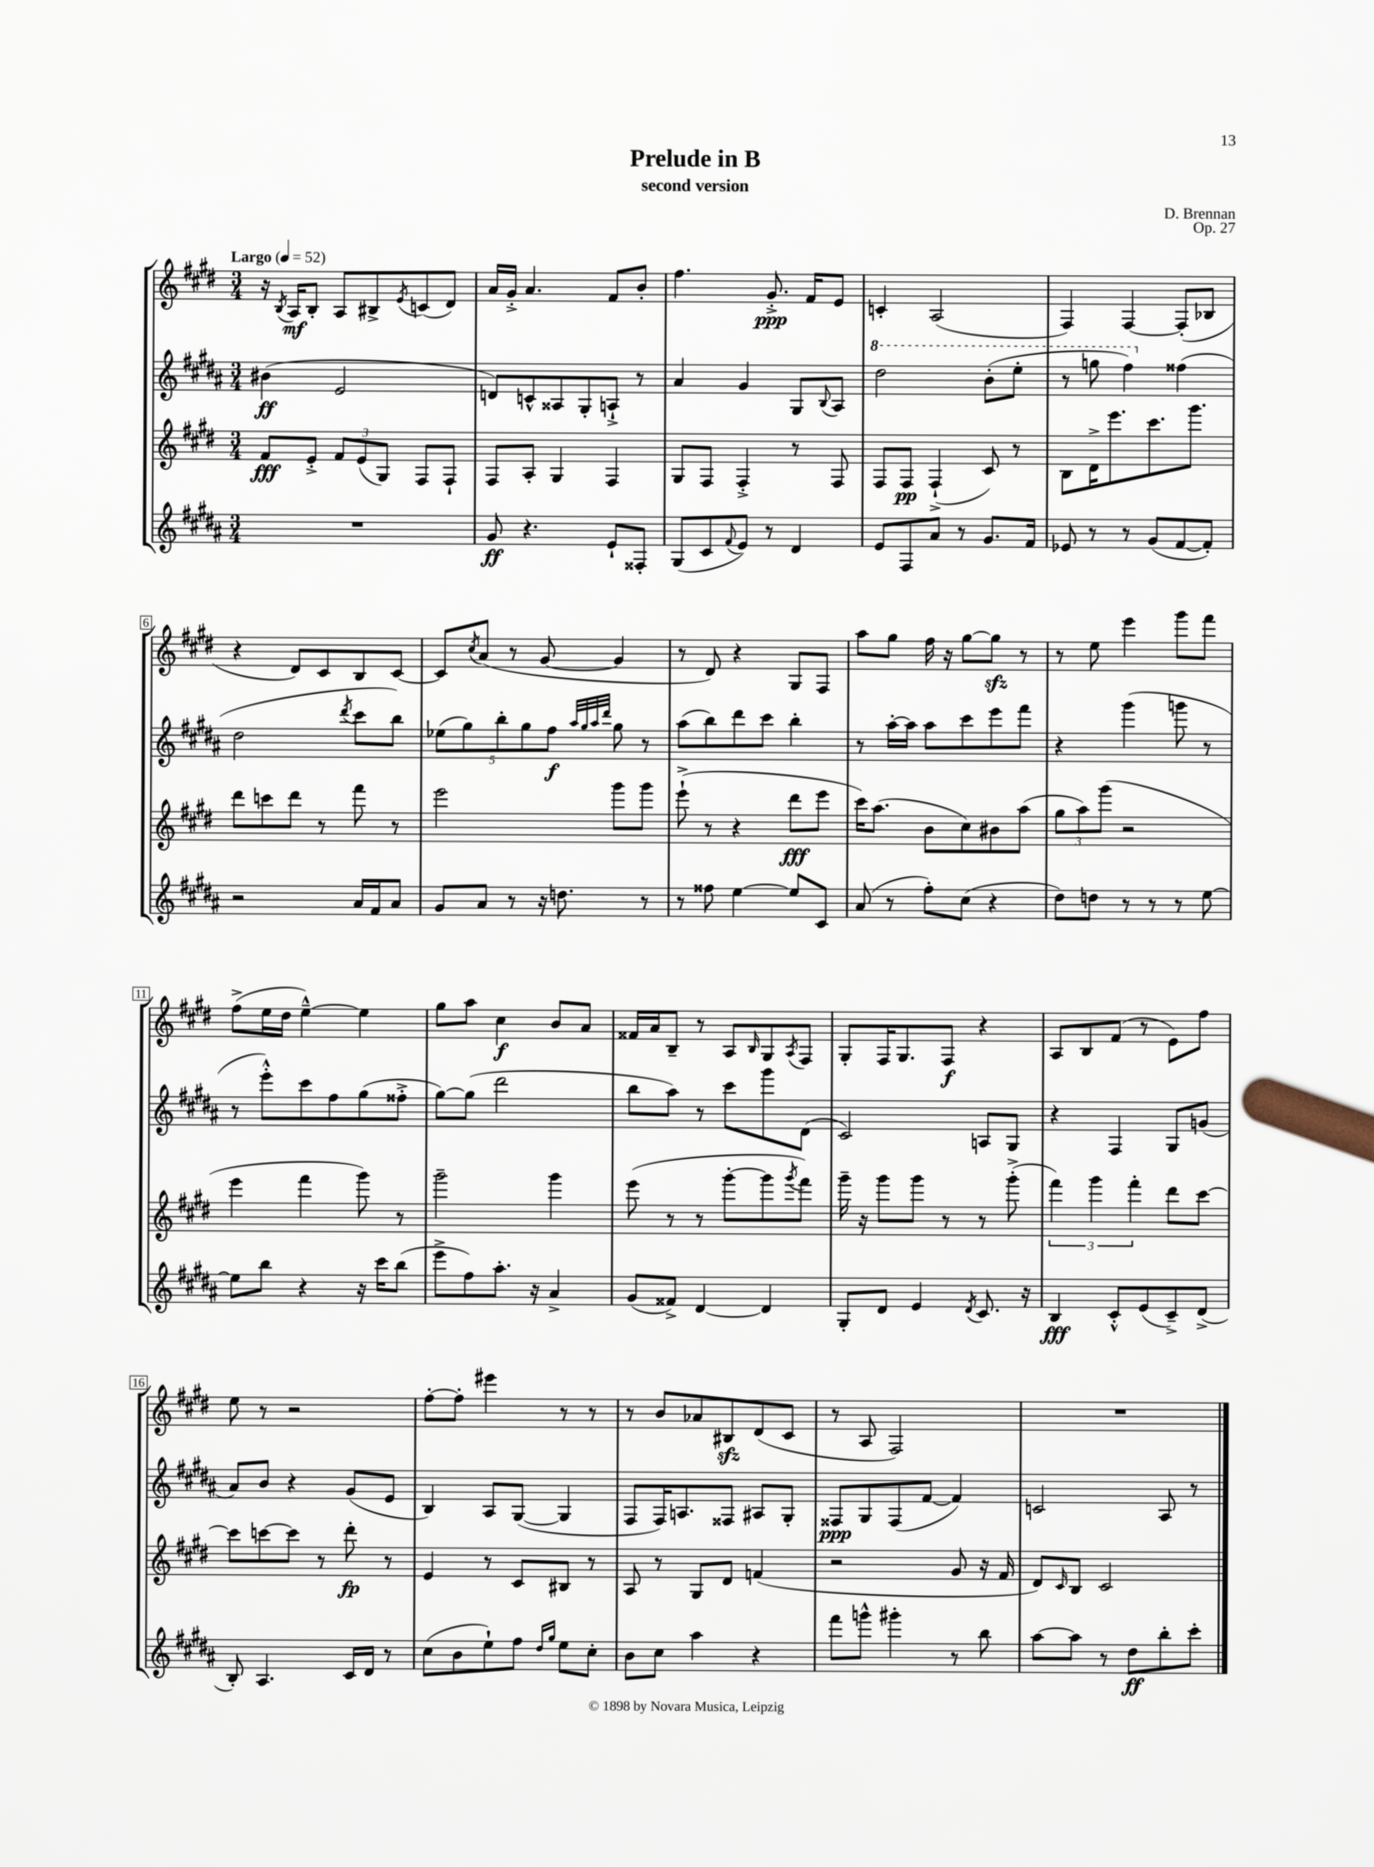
\header { title = "Prelude in B" composer = "D. Brennan" subtitle = "second version" opus = "Op. 27" }
<<
\new StaffGroup <<
\new Staff = "s0" {
    \clef treble \key e \major \numericTimeSignature \time 3/4 \tempo "Largo" 4 = 52
    r16 \acciaccatura { b8 } a16\mf b8-. a8 bis8-> \acciaccatura { e'8 } c'8( dis'8) |
    a'16 gis'16-.-> a'4. fis'8 b'8-. |
    fis''4. gis'8.-.->\ppp fis'16 e'8 |
    c'4-. a2( |
    fis4) fis4~ fis8-.( bes8 |
    r4 dis'8) cis'8 b8 cis'8~ |
    cis'8 \acciaccatura { cis''8 } a'8( r8 gis'8~ gis'4 |
    r8 dis'8) r4 gis8 fis8 |
    a''8 gis''8 fis''16 r16 gis''8~ gis''8\sfz r8 |
    r8 e''8 e'''4 gis'''8 fis'''8 |
    fis''8->( e''16 dis''16 e''4~---^) e''4 |
    gis''8 a''8 cis''4\f b'8 a'8 |
    fisis'16 a'16 b8-- r8 a8 \grace { b16 } gis8 \acciaccatura { a8 } fis8 |
    gis8-. fis16 gis8. fis8\f r4 |
    a8 b8 fis'8( r8 e'8) fis''8 |
    e''8 r8 r2 |
    fis''8~-. fis''8-. eis'''4 r8 r8 |
    r8 b'8 aes'8 bis8\sfz dis'8( cis'8 |
    r8 a8 fis2) |
    R2. \bar "|." |
}
\new Staff = "s1" {
    \clef treble \key b \major \numericTimeSignature \time 3/4
    bis'4\ff( e'2 |
    d'8) c'8-^ aisis8 gis8-. a8-!-> r8 |
    ais'4 gis'4 gis8 \appoggiatura { b8 } ais8 |
    \ottava #1 dis'''2 b''8-.( e'''8-. |
    r8 g'''8 fis'''4) \ottava #0 fisis''4( |
    dis''2 \acciaccatura { dis'''8 } cis'''8 b''8) |
    \tuplet 5/4 { ees''8( gis''8) b''8-. gis''8 fis''8\f } \grace { ais''32 gis''32 ais''32 dis'''32 } gis''8 r8 |
    ais''8( b''8) dis'''8 cis'''8 b''4-. |
    r8 ais''16~-. ais''16 ais''8 cis'''8 e'''8 fis'''8 |
    r4 gis'''4( g'''8 r8 |
    r8 e'''8-.-^) cis'''8 fis''8 gis''8( fisis''8-.-> |
    gis''8~) gis''8( dis'''2 |
    b''8 ais''8) r8 cis'''8 gis'''8 dis'8( |
    cis'2) a8 gis8 |
    r4 fis4 gis8 g'8( |
    ais'8) b'8 r4 gis'8( e'8 |
    b4) ais8 gis8~( gis4 |
    fis8 fis16) a8. fisis8 ais8 gis8-. |
    fisis8\ppp gis8 fisis8( fis'8~ fis'4) |
    c'2 ais8 r8 \bar "|." |
}
\new Staff = "s2" {
    \clef treble \key e \major \numericTimeSignature \time 3/4
    fis'8\fff e'8-.-> \tuplet 3/2 { fis'8 e'8( gis8) } fis8 fis8-! |
    fis8 a8-. gis4 fis4 |
    gis8 fis8 fis4-.-> r8 fis8 |
    fis8 fis8\pp fis4-!->( cis'8) r8 |
    b8 dis'16-> e'''8. cis'''8. gis'''8. |
    dis'''8 c'''8 dis'''8 r8 fis'''8 r8 |
    e'''2 gis'''8 gis'''8 |
    e'''8-!->( r8 r4 dis'''8\fff e'''8 |
    cis'''16) a''8.( b'8 cis''8) bis'8 a''8( |
    \tuplet 3/2 { gis''8 a''8) gis'''8( } r2 |
    e'''4 fis'''4 gis'''8) r8 |
    gis'''2-- gis'''4 |
    e'''8( r8 r8 gis'''8~-. gis'''8 \acciaccatura { gis'''8 } fis'''8) |
    gis'''16-- r16 gis'''8 gis'''8 r8 r8 gis'''8-.->( |
    \tuplet 3/2 { fis'''4) gis'''4 fis'''4-. } dis'''8 cis'''8~ |
    cis'''8 c'''8~ c'''8 r8 dis'''8-.\fp r8 |
    e'4 r8 cis'8 bis8 r8 |
    a8 r8 gis8 dis'8 f'4( |
    r2 gis'8 r16 fis'16 |
    dis'8) \grace { cis'16 } b8 cis'2 \bar "|." |
}
\new Staff = "s3" {
    \clef treble \key b \major \numericTimeSignature \time 3/4
    R2. |
    gis'8\ff r4. e'8-! fisis8-. |
    gis8( cis'8 \appoggiatura { fis'8 } e'8) r8 dis'4 |
    e'8 fis8 ais'8 r8 gis'8. fis'16 |
    ees'8 r8 r8 gis'8( fis'8~ fis'8-.) |
    r2 ais'16 fis'16 ais'8 |
    gis'8 ais'8 r8 r16 d''8. r8 |
    r8 fisis''8 e''4~ e''8 cis'8 |
    ais'8( r8 fis''8-.) cis''8( r4 |
    dis''8) d''8 r8 r8 r8 e''8~ |
    e''8 b''8 r4 r16 cis'''16 b''8( |
    e'''8-> fis''8) ais''8.-. r16 ais'4-> |
    gis'8( fisis'8->) dis'4~ dis'4 |
    gis8-. dis'8 e'4 \acciaccatura { dis'8 } cis'8. r16 |
    b4\fff cis'8-.-^ e'8( cis'8--->) dis'8->( |
    b8-.) ais4. cis'16 dis'16 r8 |
    cis''8( b'8 e''8-!) fis''8 \grace { dis''16 gis''16 } e''8 cis''8-. |
    b'8 cis''8 ais''4 r4 |
    fis'''8 g'''8-^ gis'''4-. r8 b''8 |
    ais''8~ ais''8 r8 dis''8\ff b''8-. cis'''8-. \bar "|." |
}
>>
>>
\layout { \context { \Score \override BarNumber.stencil = #(make-stencil-boxer 0.1 0.3 ly:text-interface::print) } }
